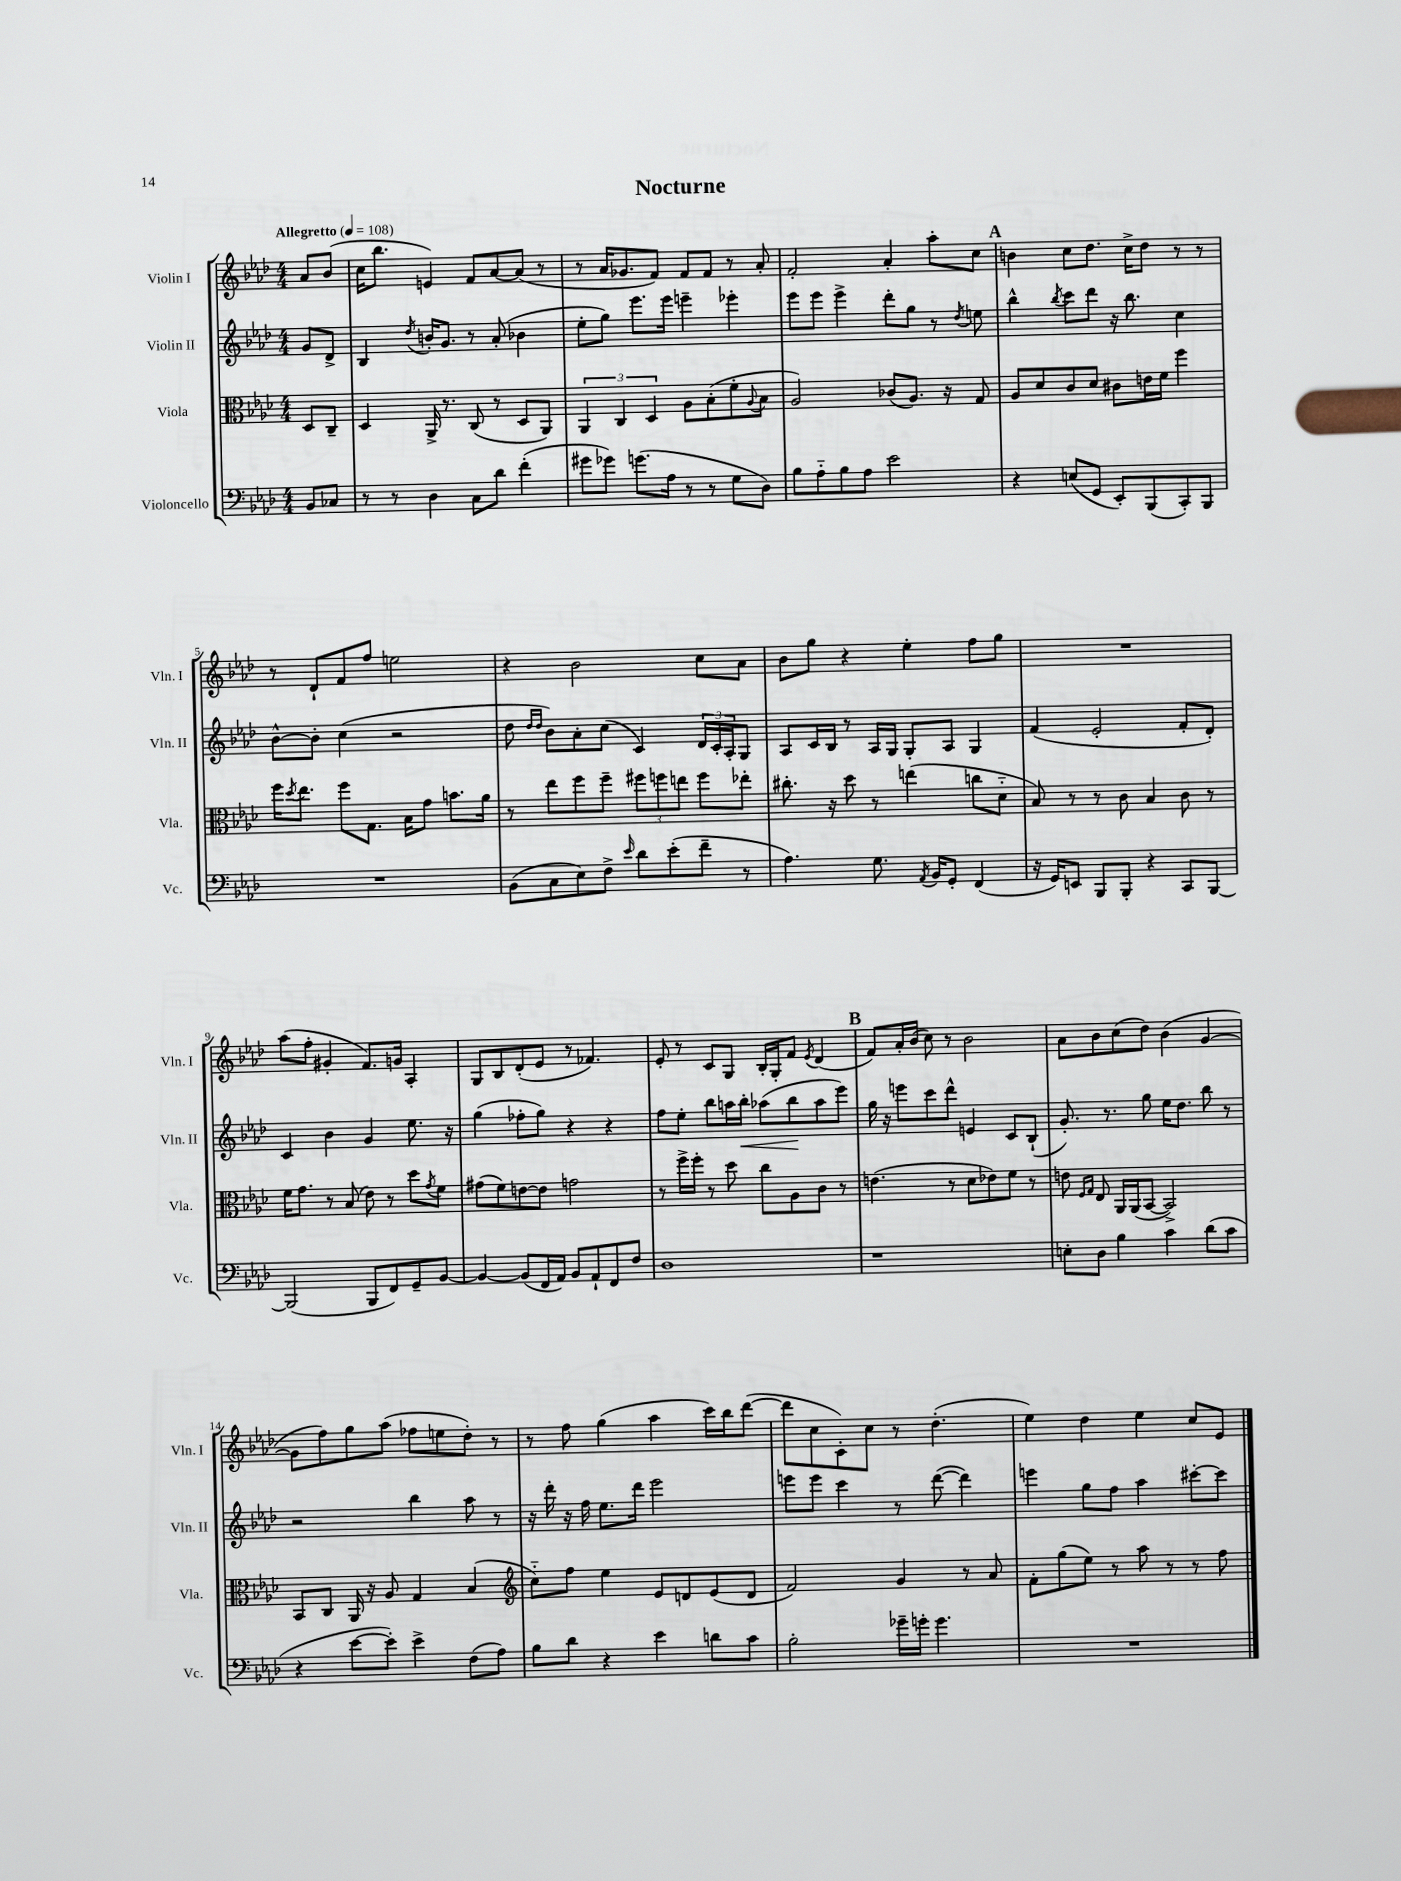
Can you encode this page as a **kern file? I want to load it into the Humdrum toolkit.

**kern	**kern	**kern	**kern
*staff4	*staff3	*staff2	*staff1
*clefF4	*clefC3	*clefG2	*clefG2
*k[b-e-a-d-]	*k[b-e-a-d-]	*k[b-e-a-d-]	*k[b-e-a-d-]
*M4/4	*M4/4	*M4/4	*M4/4
*MM108	*MM108	*MM108	*MM108
8BB-	8D-	8g	8a-
8C-	8C~	8d-^	(8b-
=	=	=	=
8r	4D-	4B-	16cc
.	.	.	8.bb-
8r	.	.	.
.	.	8qdd-	.
4D-	16AA-^	16b'	4e)
.	8.r	8.g	.
8C	(8C	8r	8f
8d-	8r	(8a-'	[8a-
(4f'	8D-	4b-	(8a-]
.	8AA-)	.	8r
=	=	=	=
8g#	6AA-	8ee-'	8r
8g-)	.	8gg)	16a-
.	6C	.	.
.	.	.	8.g-
(8.g	.	8.eee-	.
.	6D-	.	.
.	.	.	8f)
16A-	.	16eee-	.
8r	8A-	4eee~	8f
8r	(8B-'	.	8f
8G	8f'	4eee-'	8r
.	8qqA-	.	.
8D-)	8B-	.	8a-'
=	=	=	=
8B-	2A-)	8eee-	2f'
8A-'~	.	8eee-	.
8B-	.	4eee-^	.
8A-	.	.	.
2e-	(8c-	8ddd-'	4a-'
.	8.A-)	8gg	.
.	.	8r	8aa-'
.	16r	.	.
.	.	8qdd-	.
.	8G	8ee	8cc
=	=	=	=
4r	8A-	4bb-^^	4b
.	8d-	.	.
.	.	8qbb-	.
(8E	8c	8ccc	8cc
8GG	8d-	8ddd-	8.dd-
8EE-')	8c#	16r	.
.	.	8.bb-	16cc^
(8BBB-	16e	.	8dd-
.	16f	.	.
8CC')	4ff	4cc	8r
8BBB-	.	.	8r
=	=	=	=
1r	16ff	[8b-^^	8r
.	8qdd-	.	.
.	8.ee-	.	.
.	.	8b-']	8d-`
.	8ff	(4cc	8f
.	8.G	.	8ff
.	.	2r	2ee
.	16B-	.	.
.	8g	.	.
.	8.b	.	.
.	16a-	.	.
=	=	=	=
(8BB-	8r	8dd-	4r
.	.	16qqdd-	.
.	.	16qqdd-	.
8C	8ee-	8b-)	.
8E-)	8ff	8a-'	2b-
8F^	8ff~	(8cc	.
16qqe-	.	.	.
8d-	12ff#	4c)	.
.	12ff	.	.
(8e-'	.	.	.
.	12ee	.	.
8f~	8ff	24d-	8cc
.	.	24c'	.
.	.	24A-'	.
8r	8ee-'	8G	8a-
=	=	=	=
4.A-)	8.cc#'	8A-	8b-
.	.	16c	8gg
.	16r	16B-	.
.	8dd-	8r	4r
8.G	8r	16A-	.
.	.	16G	.
.	(4ee	8G'	4ee-'
8qAA-	.	.	.
16BB-	.	.	.
8GG'	.	8A-	.
(4FF	8cc	4G	8ff
.	8d-'~	.	8gg
=	=	=	=
16r	8B-)	(4f	1r
16GG)	.	.	.
8EE	8r	.	.
8BBB-	8r	2e-'	.
8BBB-'	8c	.	.
4r	4B-	.	.
8CC	8c	8f'	.
[8BBB-	8r	8d-')	.
=	=	=	=
(2BBB-]	16f	4c	(8aa-
.	8.g	.	.
.	.	.	8ff'
.	8r	4b-	4g#'
.	(8B-	.	.
8BBB-	8e-)	4g	8.f)
8FF)	8r	.	.
.	.	.	16g
8GG~	8dd-	8.ee-	4A-'
.	8qg	.	.
[8BB-	8f	.	.
.	.	16r	.
=	=	=	=
4BB-_	(8g#	(4gg	8G
.	8f)	.	8B-
(8BB-]	[8e	8ff-'	(8d-'
16FF	8e]	8gg)	8e-
16AA-)	.	.	.
8BB-	2g	4r	8r
8AA-`	.	.	4.f-)
8FF	.	4r	.
8F	.	.	.
=	=	=	=
1D-	8r	8ff	8e-'
.	16ff^	8ee-'	8r
.	16ff'	.	.
.	8r	8bb-	8c
.	8dd-	16aa	8G
.	.	16bb-'	.
.	8cc	(8aa-	16B-'
.	.	.	16G'
.	8A-	8bb-	8f
.	.	.	8qe-
.	8c	8aa-	(4d-
.	8r	8eee-)	.
=	=	=	=
1r	(4.e	16gg	8f)
.	.	16r	.
.	.	8eee	16a-'
.	.	.	(16b-
.	.	8ccc	8cc)
.	8r	8ddd-^^	8r
.	8d-	4e	2b-
.	8e-)	.	.
.	8f	8c	.
.	8r	(8B-`	.
=	=	=	=
8E'	8e	8.g')	8a-
.	16qqF	.	.
.	16qqG	.	.
8D-	8E-	.	8b-
.	.	8.r	.
4B-	16AA-	.	(8cc
.	(16AA-	.	.
.	[8BB-	8gg	8dd-)
4c	2BB-^])	16ee-	(4b-
.	.	8.dd-	.
(8d-	.	8bb-	[4g
8c	.	8r	.
=	=	=	=
4r	8BB-	2r	8g]
.	8C	.	8ff)
[8e-	16AA-	.	8gg
.	16r	.	.
8e-'])	8A-	.	(8aa-
4e-^	4G	4bb-	8ff-
.	.	.	8ee
(8F	(4B-	8aa-	8dd-')
8A-)	.	8r	8r
=	=	=	=
*	*clefG2	*	*
8B-	8cc'~)	16r	8r
.	.	16ddd-'	.
8d-	8ff	16r	8ff
.	.	16ff	.
4r	4ee-	8.ee-	(4gg
.	.	16ddd-	.
4e-	8e-	2eee-	4aa-
.	8d	.	.
8d	(8e-	.	16ccc)
.	.	.	16bb-
8c	8d	.	([8ddd-
=	=	=	=
2B-'	2f)	8eee	8ddd-]
.	.	8eee	8cc
.	.	4ccc	8c')
.	.	.	8cc
16g-~	4g	8r	8r
16g'	.	.	.
4.g	.	([8ddd-	(4.dd-'
.	8r	4ddd-])	.
.	8a-	.	.
=	=	=	=
1r	8f'	4eee	4ee-)
.	(8gg	.	.
.	8ee-)	8gg	4dd-
.	8r	8ff	.
.	8aa-	4aa-	4ee-
.	8r	.	.
.	8r	[8ccc#'	8cc
.	8ff	8ccc#]	8e-
==	==	==	==
*-	*-	*-	*-
